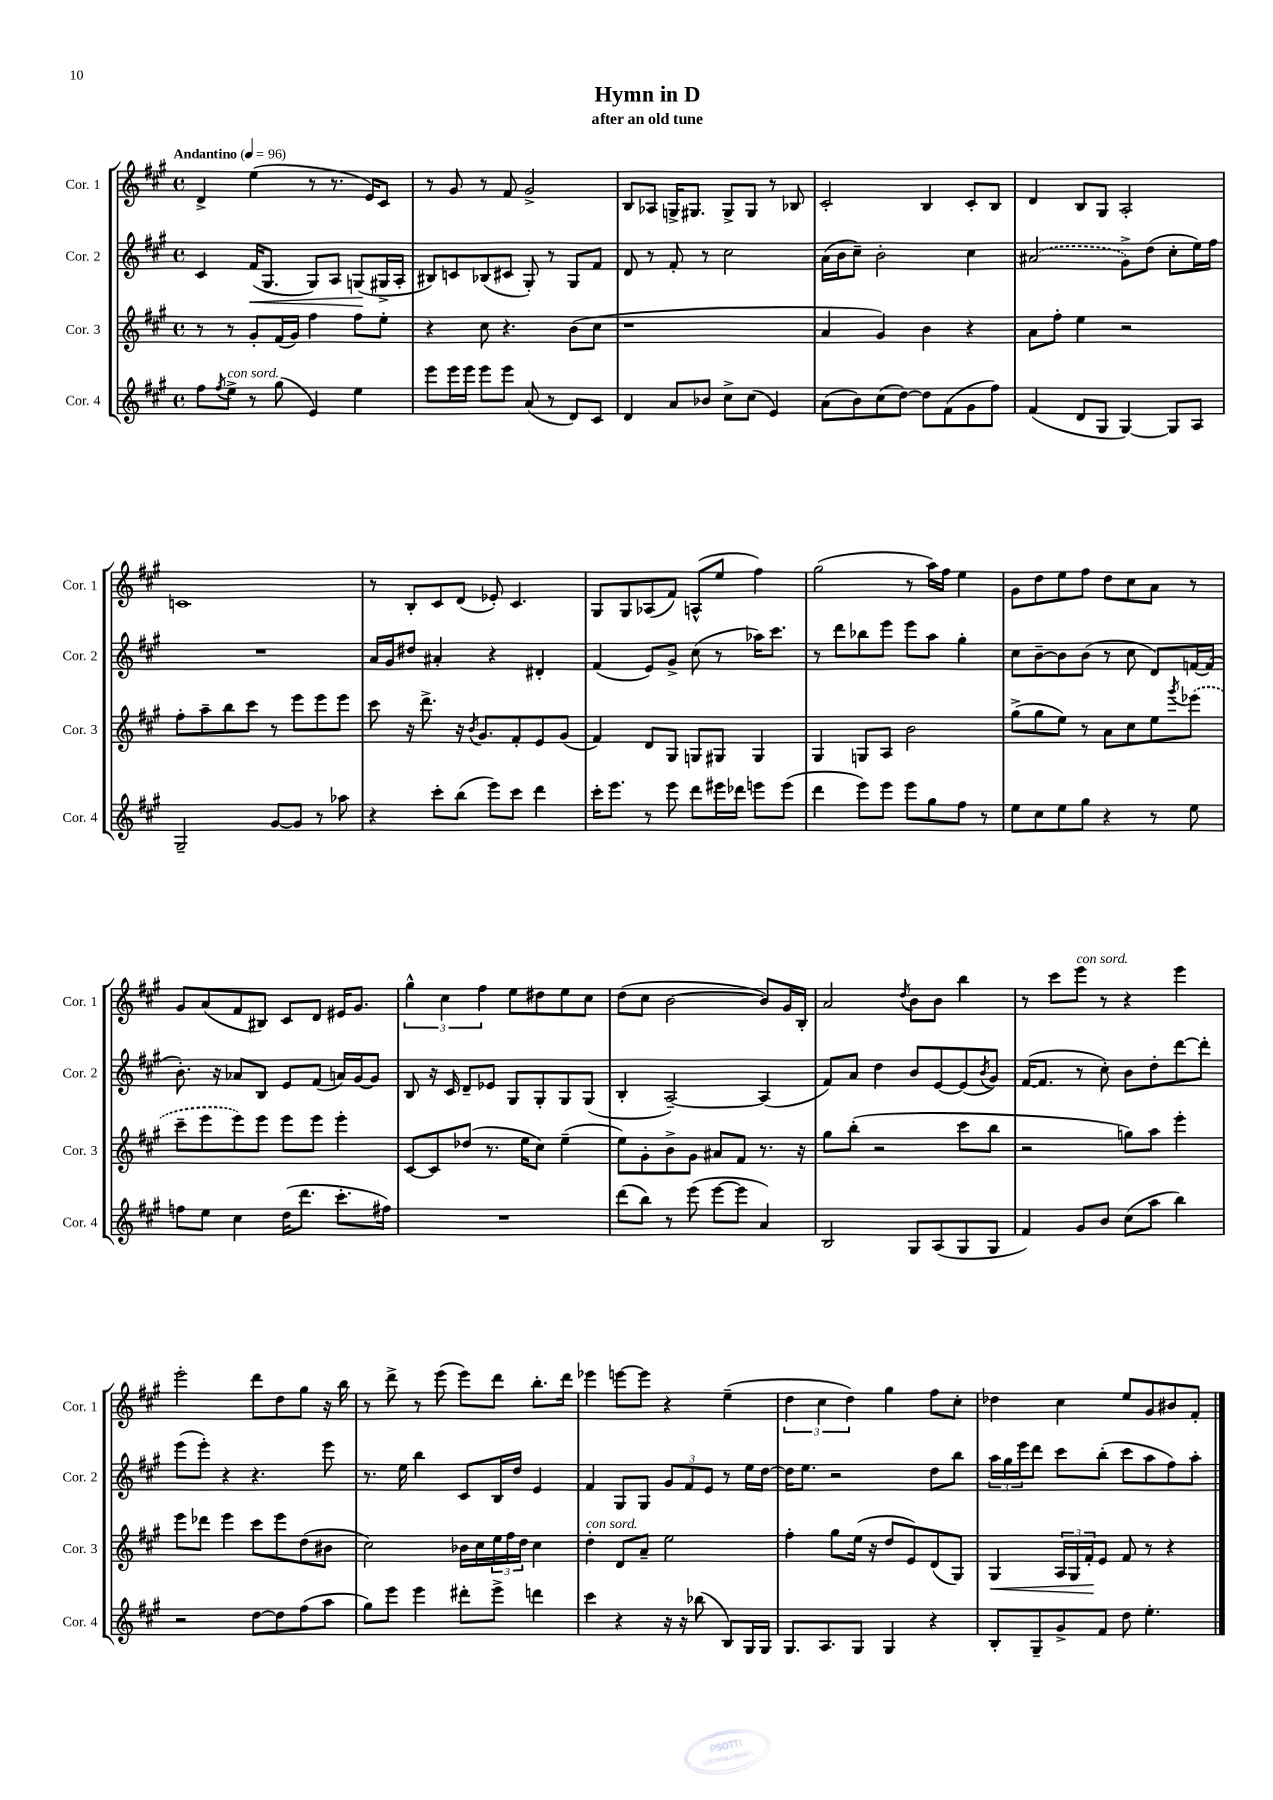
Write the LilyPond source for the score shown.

\header { title = "Hymn in D" subtitle = "after an old tune" }
<<
\new StaffGroup <<
\new Staff = "s0" \with { instrumentName = "Cor. 1" shortInstrumentName = "Cor. 1" } {
    \clef treble \key a \major \defaultTimeSignature \time 4/4 \tempo "Andantino" 4 = 96
    d'4-> e''4( r8 r8. e'16) cis'8 |
    r8 gis'8 r8 fis'8 gis'2-> |
    b8 aes8 g16-> gis8. gis8-> gis8 r8 bes8 |
    cis'2-. b4 cis'8-. b8 |
    d'4 b8 gis8 a2-. |
    c'1 |
    r8 b8-. cis'8 d'8( ees'8-.) cis'4. |
    gis8 gis8 aes8( fis'8) a8-^( e''8 fis''4) |
    gis''2( r8 a''16) fis''16 e''4 |
    gis'8 d''8 e''8 fis''8 d''8 cis''8 a'8 r8 |
    gis'8 a'8( fis'8 bis8) cis'8 d'8 eis'16 gis'8. |
    \tuplet 3/2 { gis''4-^ cis''4 fis''4 } e''8 dis''8 e''8 cis''8 |
    d''8( cis''8 b'2~ b'8) gis'16 b16-. |
    a'2 \acciaccatura { d''8 } b'8 b'8 b''4 |
    r8 cis'''8 e'''8^\markup { \italic "con sord." } r8 r4 e'''4 |
    e'''2-. d'''8 d''8 gis''8 r16 b''16 |
    r8 d'''8-> r8 e'''8( e'''8) d'''8 b''8.-. d'''16 |
    ees'''4 e'''8~ e'''8 r4 e''4--( |
    \tuplet 3/2 { d''4 cis''4 d''4) } gis''4 fis''8 cis''8-. |
    des''4 cis''4 e''8 gis'8 bis'8 fis'8-. \bar "|." |
}
\new Staff = "s1" \with { instrumentName = "Cor. 2" shortInstrumentName = "Cor. 2" } {
    \clef treble \key a \major \defaultTimeSignature \time 4/4
    cis'4 fis'16\<( gis8. gis8) a8 g8\!( gis16-> a16-. |
    bis8) c'8 bes8( cis'8 gis8-.) r8 gis8 fis'8 |
    d'8 r8 fis'8-. r8 cis''2 |
    a'16( b'16 cis''8--) b'2-. cis''4 |
    \once \slurDashed ais'2( gis'8->) d''8( cis''8-. e''16) fis''16 |
    R1 |
    a'16 gis'16 dis''8 ais'4-. r4 dis'4-. |
    fis'4( e'8) gis'8-> cis''8( r8 aes''16) cis'''8. |
    r8 d'''8 bes''8 e'''8 e'''8 a''8 gis''4-. |
    cis''8 b'8~-- b'8 b'8( r8 cis''8 d'8) f'16~ f'16( |
    b'8.-.) r16 aes'8 b8 e'8 fis'8( a'16) gis'16~ gis'8 |
    b8 r16 cis'16 d'8-- ees'8 gis8 gis8-. gis8 gis8( |
    b4-. a2~--) a4( |
    fis'8) a'8 d''4 b'8 e'8~ e'8( \acciaccatura { b'8 } gis'8) |
    fis'16~( fis'8. r8 cis''8-.) b'8 d''8-. d'''8~ d'''8-. |
    e'''8( e'''8-.) r4 r4. e'''8 |
    r8. e''16 b''4 cis'8 b16 d''16 e'4 |
    fis'4 gis8 gis8 \tuplet 3/2 { gis'8 fis'8 e'8 } r8 e''16 d''16~ |
    d''16 e''8. r2 d''8 b''8 |
    \tuplet 3/2 { a''16 gis''16 e'''16 } d'''8 cis'''8 b''8-.( cis'''8 a''8 fis''8) a''8-. \bar "|." |
}
\new Staff = "s2" \with { instrumentName = "Cor. 3" shortInstrumentName = "Cor. 3" } {
    \clef treble \key a \major \defaultTimeSignature \time 4/4
    r8 r8 gis'8-. fis'16( gis'16) fis''4 fis''8 e''8-. |
    r4 cis''8 r4. b'8( cis''8 |
    r1 |
    a'4 gis'4) b'4 r4 |
    a'8 fis''8-. e''4 r2 |
    fis''8-. a''8-- b''8 cis'''8 r8 e'''8 e'''8 e'''8 |
    cis'''8 r16 d'''8.-> r16 \acciaccatura { b'8 } gis'8. fis'8-. e'8 gis'8( |
    fis'4) d'8 gis8 g8 gis8 gis4 |
    gis4 g8 a8 b'2 |
    gis''8->( gis''8 e''8) r8 a'8 cis''8 e''8 \acciaccatura { gis'''8 } \once \slurDashed ees'''8( |
    cis'''8-- e'''8 e'''8) e'''8 e'''8 e'''8 e'''4-. |
    cis'8~ cis'8 des''8( r8. e''16 cis''8) e''4--( |
    e''8) gis'8-. b'8-> gis'8 ais'8 fis'8 r8. r16 |
    gis''8 b''8-.( r2 cis'''8 b''8 |
    r2 g''8) a''8 e'''4-. |
    e'''8 des'''8 e'''4 cis'''8 e'''8 d''8( bis'8 |
    cis''2) bes'16 cis''16 \tuplet 3/2 { e''16 fis''16 d''16 } cis''4 |
    d''4-.^\markup { \italic "con sord." } d'8 a'8-- e''2 |
    fis''4-. gis''8 e''16( r16 d''8 e'8) d'8( gis8) |
    gis4\< \tuplet 3/2 { a16 gis16 fis'16-.\! } e'8 fis'8 r8 r4 \bar "|." |
}
\new Staff = "s3" \with { instrumentName = "Cor. 4" shortInstrumentName = "Cor. 4" } {
    \clef treble \key a \major \defaultTimeSignature \time 4/4
    fis''8 \acciaccatura { fis''8 } e''8->^\markup { \italic "con sord." } r8 gis''8( e'4) e''4 |
    e'''8 e'''16 e'''16 e'''8 e'''8 a'8( r8 d'8) cis'8 |
    d'4 a'8 bes'8 cis''8-> cis''8( e'4) |
    a'8( b'8) cis''8( d''8~) d''8 fis'8( gis'8 fis''8) |
    fis'4( d'8 gis8 gis4~) gis8 a8 |
    gis2-- gis'8~ gis'8 r8 aes''8 |
    r4 cis'''8-. b''8( e'''8) cis'''8 d'''4 |
    cis'''16-. e'''8. r8 e'''8 d'''8 eis'''16 des'''16 e'''8 e'''8( |
    d'''4 e'''8) e'''8 e'''8 gis''8 fis''8 r8 |
    e''8 cis''8 e''8 gis''8 r4 r8 e''8 |
    f''8 e''8 cis''4 d''16( d'''8. cis'''8.-. fis''16) |
    R1 |
    d'''8( b''8) r8 e'''8( e'''8~ e'''8 a'4) |
    b2 gis8 a8( gis8 gis8 |
    fis'4) gis'8 b'8 cis''8( a''8 b''4) |
    r2 d''8~ d''8 fis''8( a''8 |
    gis''8) e'''8 e'''4 dis'''8-. e'''8-> d'''4 |
    cis'''4 r4 r16 r16 bes''8( b8) gis16 gis16 |
    gis8. a8. gis8 gis4 r4 |
    b8-. gis8-- gis'8-> fis'8 d''8 e''4.-. \bar "|." |
}
>>
>>
\layout { \context { \Score \remove "Bar_number_engraver" } }
